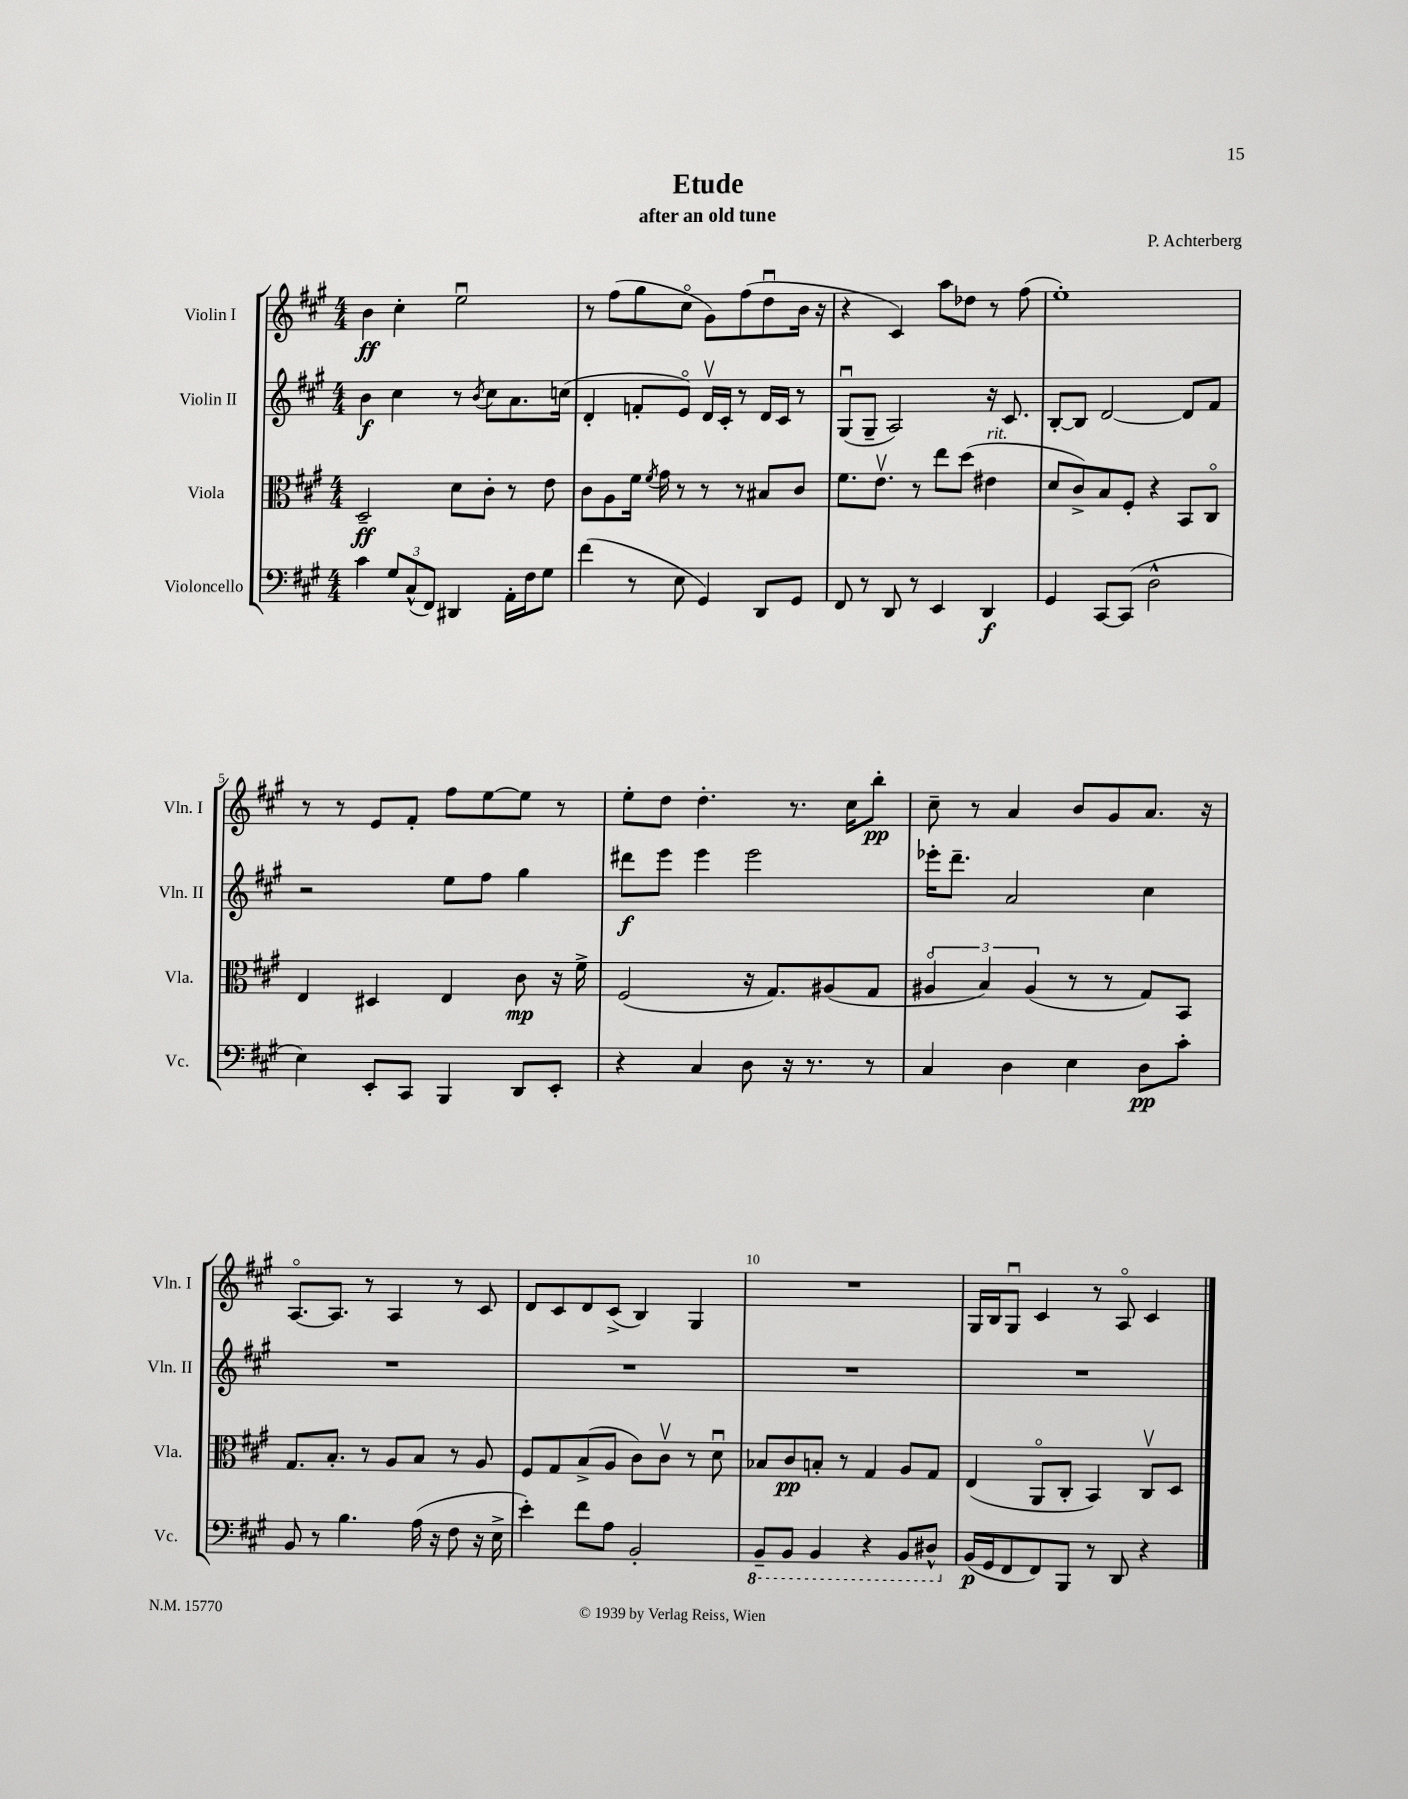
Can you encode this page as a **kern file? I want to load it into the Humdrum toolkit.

**kern	**kern	**kern	**kern
*staff4	*staff3	*staff2	*staff1
*clefF4	*clefC3	*clefG2	*clefG2
*k[f#c#g#]	*k[f#c#g#]	*k[f#c#g#]	*k[f#c#g#]
*M4/4	*M4/4	*M4/4	*M4/4
4c#\	2D~/	4b\	4b\
12G#/L	.	4cc#\	4cc#'\
(12C#^^/	.	.	.
12FF#/J)	.	.	.
4DD#/	8d\L	8r	2eeu\
.	.	8qb/	.
.	8c#'\J	8cc#\L	.
16AA'\LL	8r	8.a\	.
16F#\J	.	.	.
8G#\J	8e\	.	.
.	.	(16cc\Jk	.
=	=	=	=
(4f#\	8c#\L	4d'/	8r
.	8A\	.	(8ff#\L
8r	16f#\Jk	8f'/L	8gg#\
.	8qf#/	.	.
.	16g#\	.	.
8E\	8r	8eo/J)	8cc#o\J
4GG#/)	8r	16dv/LL	8g#\L)
.	.	16c#'/JJ	.
.	8r	8r	(8ff#\
8DD/L	8B#/L	16d/LL	8ddu\
.	.	16c#/JJ	.
8GG#/J	8c#/J	8r	16b\Jk
.	.	.	16r
=	=	=	=
8FF#/	8.f#\L	(8G#u/L	4r
8r	.	8G#~/J	.
.	8.ev\J	.	.
8DD/	.	2A/)	4c#/)
8r	8r	.	.
4EE/	8ee\L	.	8aa\L
.	(8dd\J	.	8dd-\J
4DD/	4e#\	16r	8r
.	.	8.c#/	.
.	.	.	(8ff#\
=	=	=	=
4GG#/	8d/L	[8B'/L	1ee')
.	8c#^/)	8B/]J	.
[8CC#/L	8B/	[2d/	.
(8CC#/]J	8F#'/J	.	.
2D^^\	4r	.	.
.	8BB/L	8d/]L	.
.	8C#o/J	8f#/J	.
=	=	=	=
4E\)	4E/	2r	8r
.	.	.	8r
8EE'/L	4D#/	.	8e/L
8CC#/J	.	.	8f#'/J
4BBB/	4E/	8ee\L	8ff#\L
.	.	8ff#\J	[8ee\
8DD/L	8c#\	4gg#\	8ee\]J
8EE'/J	16r	.	8r
.	16f#^\	.	.
=	=	=	=
4r	(2F#/	8ddd#\L	8ee'\L
.	.	8eee\J	8dd\J
4C#/	.	4eee\	4.dd'\
8D\	16r	2eee\	.
.	8.G#/L)	.	.
16r	.	.	8.r
8.r	.	.	.
.	(8A#/	.	.
.	.	.	16cc#\LK
8r	8G#/J	.	8bb'\J
=	=	=	=
4C#/	6A#o/	16eee-'\LK	8cc#~\
.	.	8.ddd~\J	.
.	.	.	8r
.	6B/)	.	.
4D\	.	2a/	4a/
.	(6A#/	.	.
4E\	8r	.	8b/L
.	8r	.	8g#/
8D\L	8G#/L)	4cc#\	8.a/J
8c#'\J	8BB/J	.	.
.	.	.	16r
=	=	=	=
8BB/	8.G#/L	1r	[8.Ao/L
8r	.	.	.
.	8.B'/J	.	8.A/]J
4.B\	.	.	.
.	8r	.	8r
.	8A/L	.	4A/
(16A\	8B/J	.	.
16r	.	.	.
8F#\	8r	.	8r
16r	8A/	.	8c#/
16E^\	.	.	.
=	=	=	=
4e'\)	8F#/L	1r	8d/L
.	8G#/	.	8c#/
8f#\L	(8B^/	.	8d/
8A\J	8A/J	.	(8c#^/J
2BB'/	8c#\L)	.	4B/)
.	8c#v\J	.	.
.	8r	.	4G#/
.	8du\	.	.
=	=	=	=
8BBB~/L	8B-/L	1r	1r
8BBB/J	8c#/	.	.
4BBB/	8B'/J	.	.
.	8r	.	.
4r	4G#/	.	.
8BBB/L	8A/L	.	.
8DD#^^/J	8G#/J	.	.
=	=	=	=
(16BB/LL	(4E/	1r	16G#/LL
16GG#/J	.	.	16B/J
8FF#/	.	.	8G#u/J
8FF#/)	8AAo/L	.	4c#/
8BBB/J	8C#'/J	.	.
8r	4BB/)	.	8r
8DD/	.	.	8Ao/
4r	8C#v/L	.	4c#/
.	8D/J	.	.
==	==	==	==
*-	*-	*-	*-
